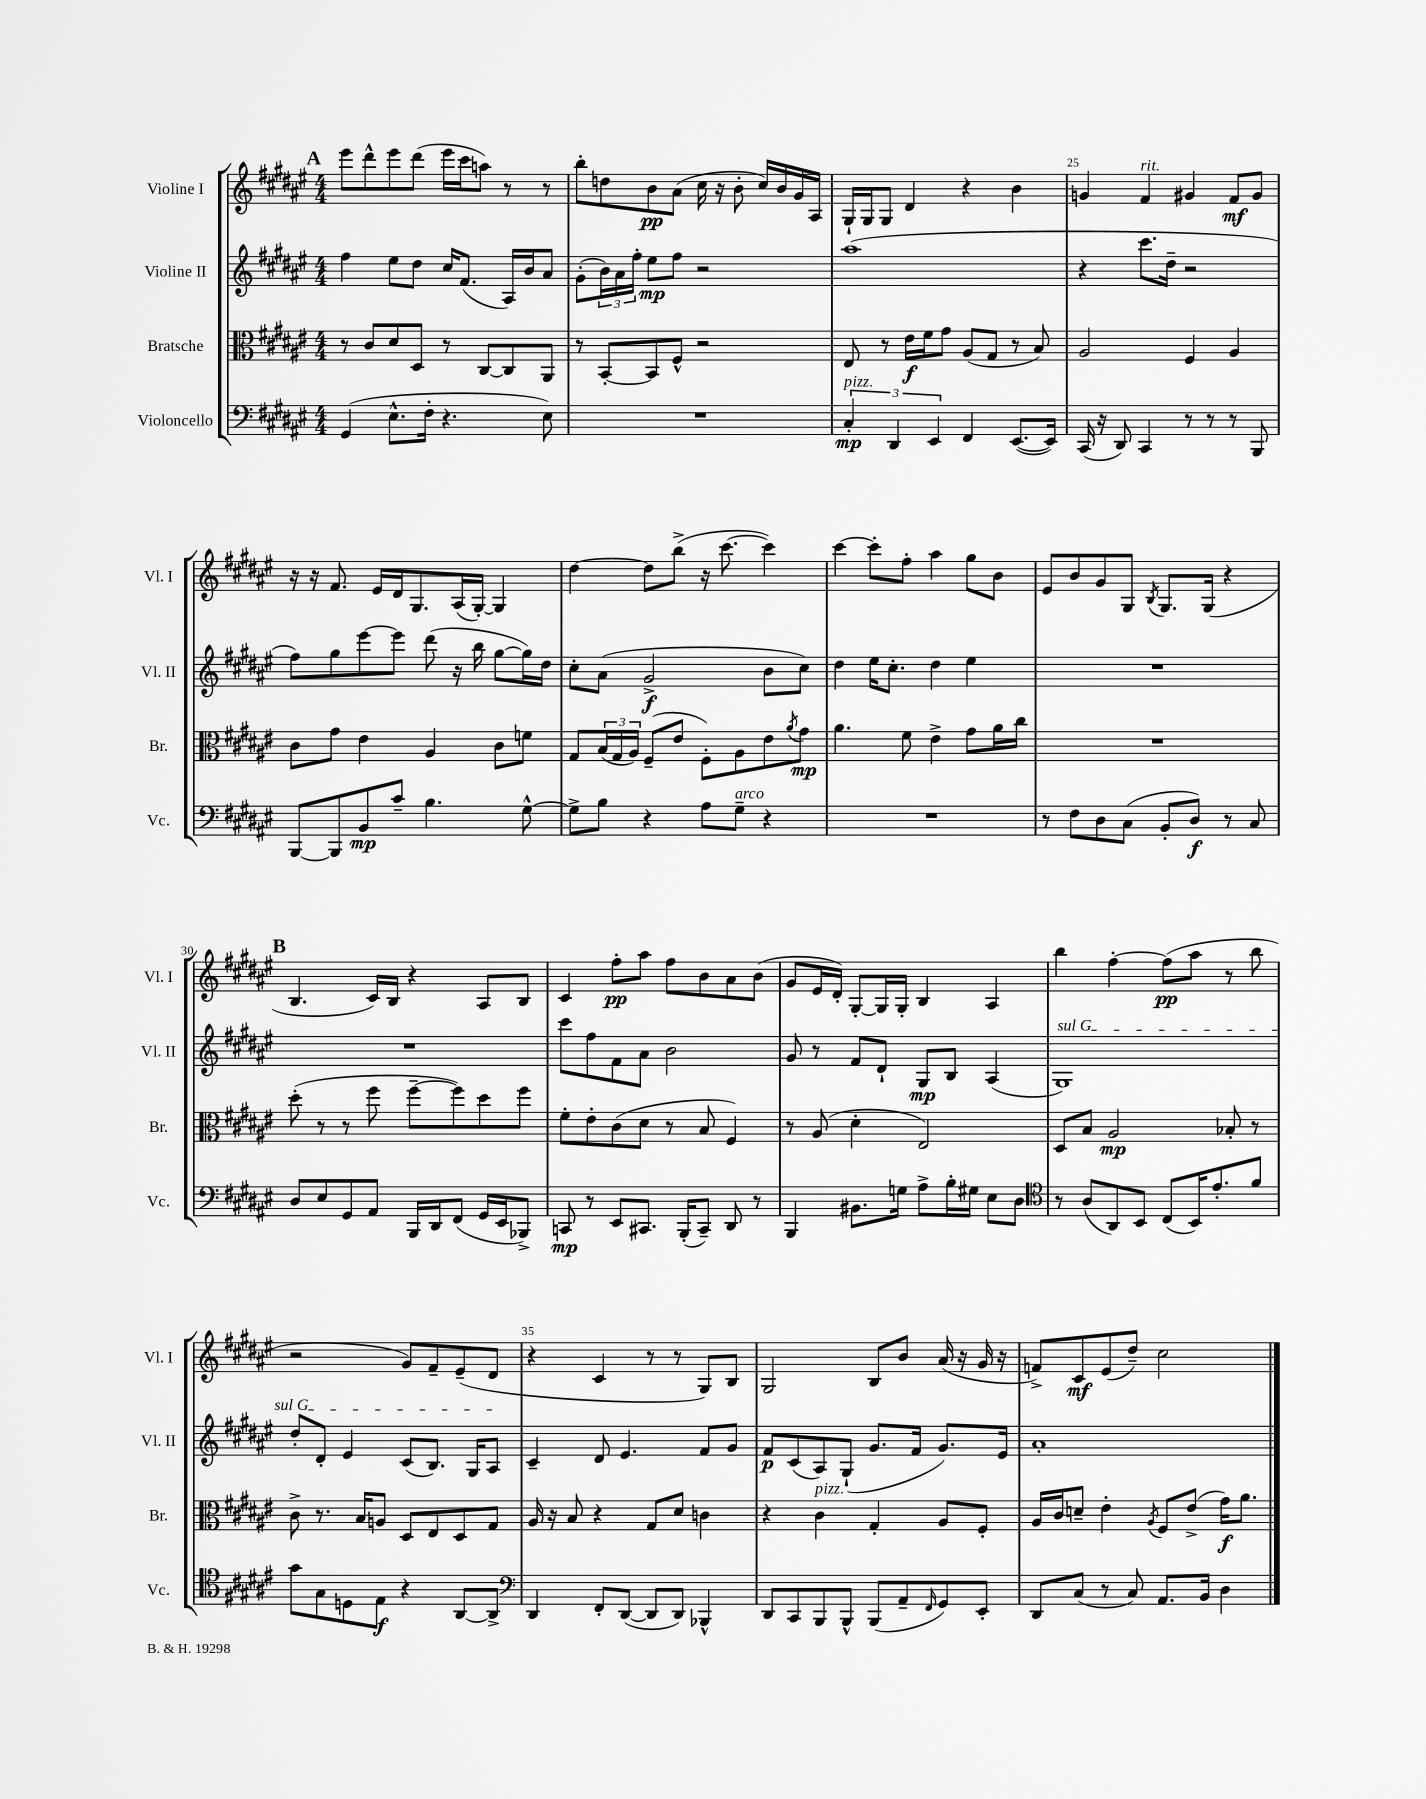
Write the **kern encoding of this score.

**kern	**kern	**kern	**kern
*staff4	*staff3	*staff2	*staff1
*clefF4	*clefC3	*clefG2	*clefG2
*k[f#c#g#d#a#e#]	*k[f#c#g#d#a#e#]	*k[f#c#g#d#a#e#]	*k[f#c#g#d#a#e#]
*M4/4	*M4/4	*M4/4	*M4/4
(4GG#/	8r	4ff#\	8eee#\L
.	8c#/L	.	8ddd#^^\
8.E#^^\L	8d#/	8ee#\L	8eee#\
.	8D#/J	8dd#\J	(8ddd#\J
16F#'\Jk	.	.	.
4.r	8r	16cc#/LK	16eee#\LL
.	.	(8.f#/J	16ccc#\J
.	[8C#/L	.	8aa\J)
.	8C#/]	16A#/LL)	8r
.	.	16b/J	.
8E#\)	8AA#/J	8a#/J	8r
=	=	=	=
1r	8r	(8g#'\L	8bb'\L
.	[8BB'/L	24b\L)	8dd\
.	.	24a#\	.
.	.	24ff#'\JJ	.
.	8BB/]	8ee#\L	8b\
.	8F#^^/J	8ff#\J	(8a#\J
.	2r	2r	16cc#\
.	.	.	16r
.	.	.	8b'\
.	.	.	16cc#/LL)
.	.	.	16b/
.	.	.	16g#/
.	.	.	16A#/JJ
=	=	=	=
6C#'/	8E#/	(1aa#	16G#`/LL
.	.	.	16G#/J
.	8r	.	8G#/J
6DD#/	.	.	.
.	16e#\LL	.	4d#/
.	16f#\J	.	.
6EE#/	.	.	.
.	8g#\J	.	.
4FF#/	(8A#/L	.	4r
.	8G#/J	.	.
([8.EE#/L	8r	.	4b\
.	8B/)	.	.
16EE#/]Jk)	.	.	.
=	=	=	=
(16CC#/	2A#/	4r	4g/
16r	.	.	.
8DD#/)	.	.	.
4CC#/	.	8.ccc#\L	4f#/
.	.	16dd#~\Jk	.
8r	4F#/	2r	4g#/
8r	.	.	.
8r	4A#/	.	8f#/L
8BBB/	.	.	8g#/J
=	=	=	=
[8BBB/L	8c#\L	8ff#\L)	16r
.	.	.	16r
8BBB/]	8g#\J	8gg#\	8.f#/
8BB/	4e#\	[8eee#\	.
.	.	.	16e#/LL
8c#~/J	.	8eee#\]J	16d#/J
.	.	.	8.G#/
4.B\	4A#/	(8ddd#\	.
.	.	16r	(16A#/L
.	.	16bb\	[16G#'/JJ)
.	8c#\L	[8gg#\L	4G#/]
[8G#^^\	8f\J	16gg#\]L)	.
.	.	16dd#\JJ	.
=	=	=	=
8G#^\]L	8G#/L	8cc#'\L	[4dd#\
8B\J	(24B/L	(8a#\J	.
.	24G#/	.	.
.	24A#/JJ)	.	.
4r	(8F#~/L	2g#^/	8dd#\]L
.	8e#/J	.	(8bb^\J
8A#\L	8F#'\L)	.	16r
.	.	.	[8.ccc#\
8G#~\J	8A#\	.	.
4r	8e#\	8b\L	4ccc#\])
.	8qa#/	.	.
.	8g#\J	8cc#\J)	.
=	=	=	=
1r	4.a#\	4dd#\	[4ccc#\
.	.	16ee#\LK	8ccc#'\]L
.	.	8.cc#'\J	.
.	8f#\	.	8ff#'\J
.	4e#^\	4dd#\	4aa#\
.	8g#\L	4ee#\	8gg#\L
.	16a#\L	.	8b\J
.	16cc#\JJ	.	.
=	=	=	=
8r	1r	1r	8e#/L
8F#\L	.	.	8b/
8D#\	.	.	8g#/
(8C#\J	.	.	8G#/J
.	.	.	8qB/
8BB'/L	.	.	8.G#/L
8D#/J)	.	.	.
.	.	.	(16G#/Jk
8r	.	.	4r
8C#/	.	.	.
=	=	=	=
8D#/L	(8dd#'\	1r	4.B/
8E#/	8r	.	.
8GG#/	8r	.	.
8AA#/J	8ff#\	.	16c#/LL)
.	.	.	16B/JJ
16BBB/LL	[8ff#~\L	.	4r
16DD#/J	.	.	.
(8FF#/J	8ff#\])	.	.
16GG#/LL	8dd#\	.	8A#/L
16EE#/J	.	.	.
8BBB-^/J)	8ff#\J	.	8B/J
=	=	=	=
8CC/	8f#'\L	8ccc#\L	4c#/
8r	8e#'\	8ff#\	.
8EE#/L	(8c#\	8f#\	8ff#'\L
8.CC#/J	8d#\J	8a#\J	8aa#\J
.	8r	2b\	8ff#\L
(16BBB'/LK	.	.	.
8CC#~/J)	8B/	.	8b\
8DD#/	4F#/)	.	8a#\
8r	.	.	(8b\J
=	=	=	=
4BBB/	8r	8g#/	8g#/L
.	(8A#/	8r	16e#/L
.	.	.	16d#'/JJ)
8.BB#\L	4d#'\	8f#/L	[8G#'/L
.	.	8d#`/J	16G#/]L
16G\Jk	.	.	16G#'/JJ
8A#^\L	2E#/)	8G#/L	4B/
16B'\L	.	8B/J	.
16G#\JJ	.	.	.
8E#\L	.	(4A#/	4A#/
8D#\J	.	.	.
=	=	=	=
*clefC4	*	*	*
8r	8D#/L	1G#)	4bb\
(8A#/L	8B/J	.	.
8AA#/)	2A#/	.	[4ff#'\
8BB/J	.	.	.
(8C#/L	.	.	(8ff#\]L
16BB/K)	.	.	8aa#\J
8.e#'/	.	.	.
.	8B-'/	.	8r
8f#/J	8r	.	8bb\
=	=	=	=
8g#\L	8c#^\	8dd#'/L	2r
8G#\	8.r	8d#'/J	.
8D\	.	4e#/	.
.	16B/LK	.	.
8E#\J	8A/J	.	.
4r	8D#/L	(8c#/L	8g#/L)
.	8E#/	8.B/J)	8f#~/
[8AA#/L	8D#/	.	(8e#~/
.	.	16G#/LK	.
8AA#^/]J	8G#/J	8A#/J	8d#/J
=	=	=	=
*clefF4	*	*	*
4DD#/	16A#/	4c#~/	4r
.	16r	.	.
.	8B/	.	.
8FF#'/L	4r	8d#/	4c#/
([8DD#/J	.	4.e#/	.
8DD#/]L	8G#/L	.	8r
8DD#/J)	8d#/J	.	8r
4BBB-^^/	4c\	8f#/L	8G#/L)
.	.	8g#/J	8B/J
=	=	=	=
8DD#/L	4r	8f#/L	2G#/
8CC#/	.	(8c#/	.
8BBB/	4c#\	8A#/)	.
8BBB^^/J	.	(8G#`/J	.
(8BBB/L	4G#'/	8.g#/L	8B/L
8AA#~/	.	.	8b/J
.	.	16f#/Jk	.
16qqFF#/	.	.	.
8GG#/)	8A#/L	8.g#/L)	(16a#/
.	.	.	16r
8EE#'/J	8F#'/J	.	16g#/
.	.	16e#/Jk	16r
=	=	=	=
8DD#/L	16A#/LL	1a#'	8f^/L)
.	16c#/J	.	.
(8C#/J	8d~/J	.	8c#/
8r	4e#'\	.	(8e#/
8C#/)	.	.	8dd#~/J)
.	8qA#/	.	.
8.AA#/L	8F#/L	.	2cc#\
.	(8e#^/J	.	.
16BB/Jk	.	.	.
4D#\	16g#\LK)	.	.
.	8.a#\J	.	.
==	==	==	==
*-	*-	*-	*-
